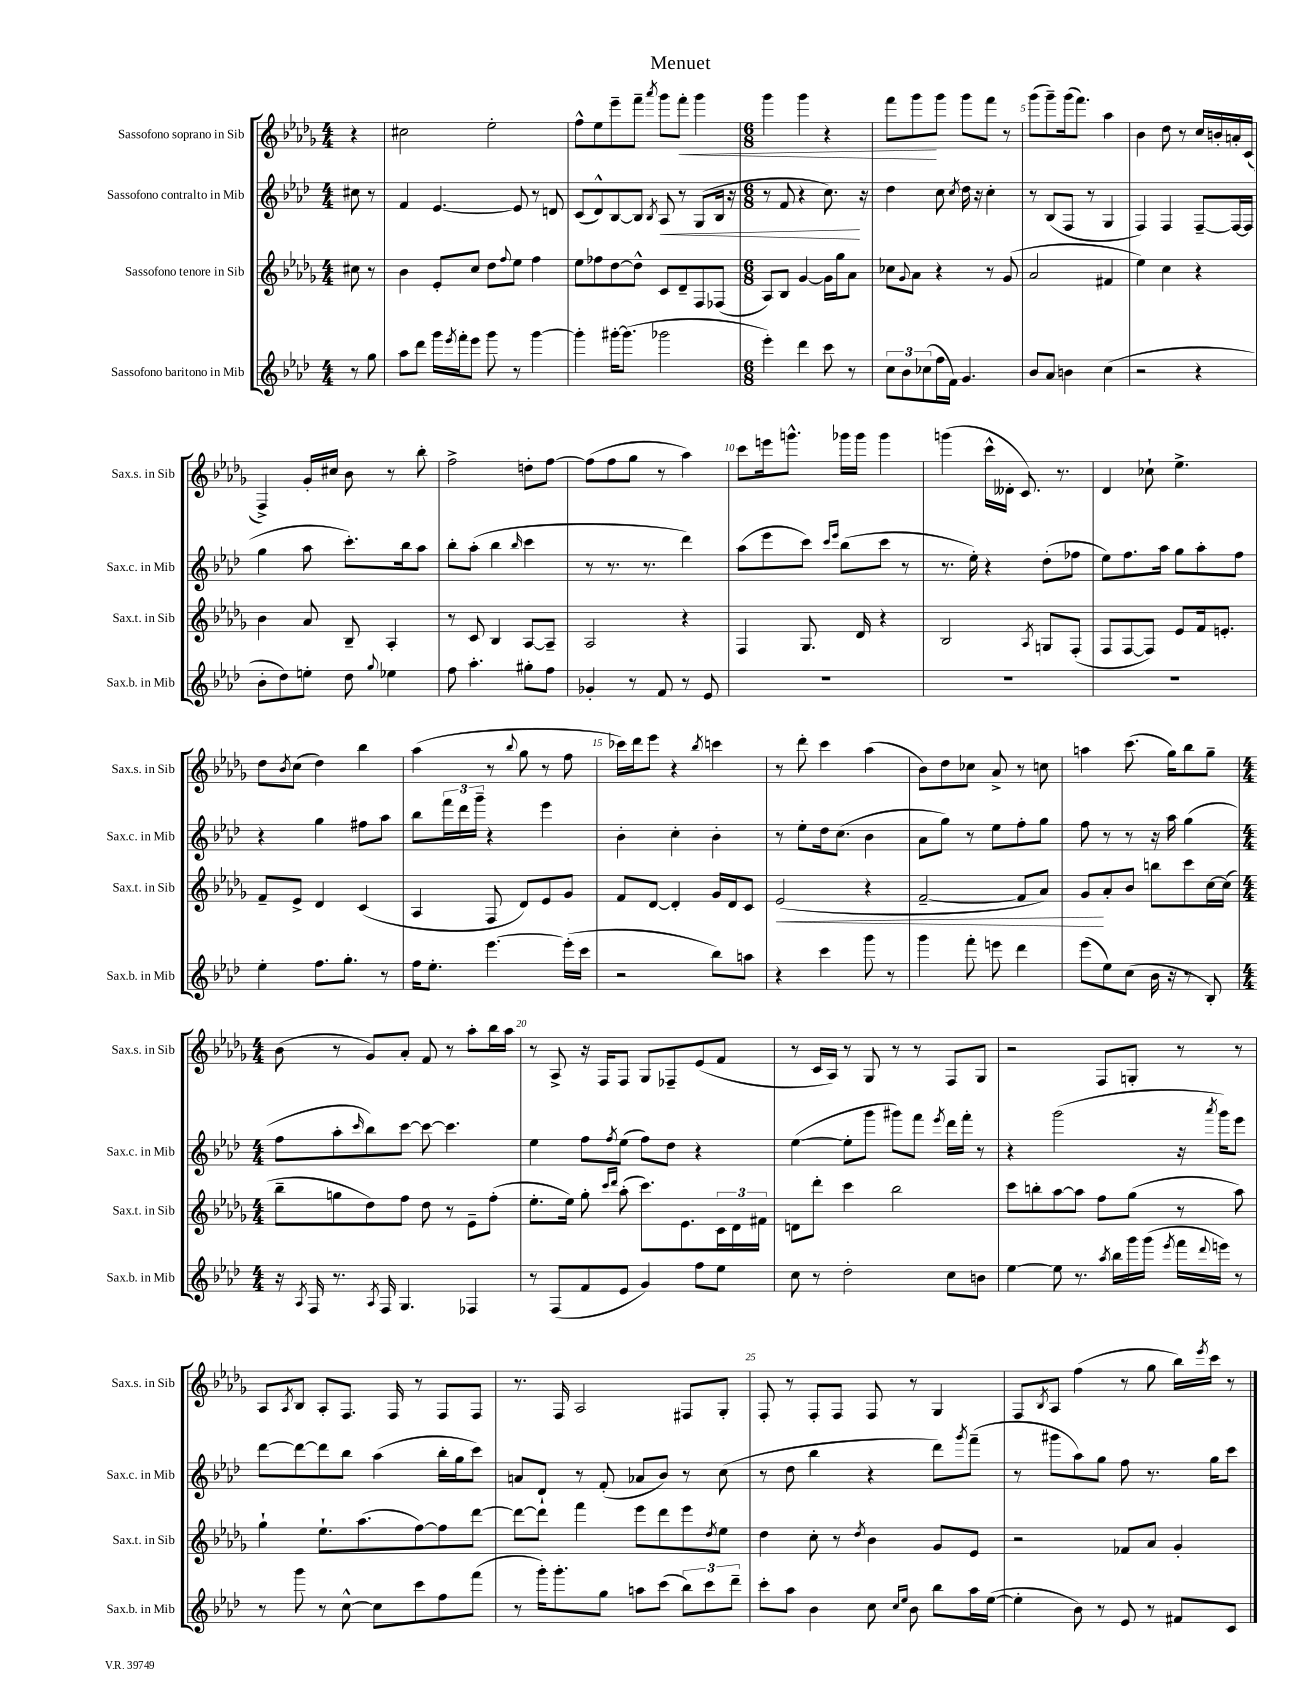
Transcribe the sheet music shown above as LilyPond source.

\header { title = "Menuet" }
<<
\new StaffGroup <<
\new Staff = "s0" \with { instrumentName = "Sassofono soprano in Sib" shortInstrumentName = "Sax.s. in Sib" } {
    \clef treble \key des \major \numericTimeSignature \time 4/4 \partial 4
    r4 |
    cis''2 ees''2-. |
    f''8-^ ees''8 ees'''8-- f'''8-- \acciaccatura { aes'''8 } ges'''8 f'''8-.\< ges'''4 |
    \numericTimeSignature \time 6/8 ges'''4 ges'''4 r4 |
    f'''8 ges'''8\! ges'''8 ges'''8 f'''8 r8 |
    ges'''8( ges'''8--) ges'''16( f'''8.) aes''4 |
    bes'4 des''8 r8 c''16 b'16-. a'16-. c'16( |
    f4->) ges'16-. cis''16 bes'8 r8 bes''8-. |
    f''2-> d''8-. f''8~ |
    f''8( f''8 ges''8 r8 aes''4) |
    c'''8 e'''16 g'''8.-^ ges'''16 ges'''16 ges'''4 |
    g'''4( c'''16-^ deses'16-. c'8.) r8. |
    des'4 ces''8-! ees''4.-> |
    des''8 \acciaccatura { bes'8 } c''8( des''4) bes''4 |
    aes''4( r8 \appoggiatura { bes''8 } ges''8 r8 f''8 |
    ces'''16) des'''16 ees'''8 r4 \acciaccatura { bes''8 } c'''4 |
    r8 des'''8-. c'''4 aes''4( |
    bes'8) des''8 ces''8 aes'8-> r8 c''8 |
    a''4 c'''8.( ges''16) bes''8 ges''8-- |
    \numericTimeSignature \time 4/4 bes'8( r8 ges'8) aes'8-. f'8 r8 aes''8-. bes''16 aes''16 |
    r8 aes8-> r16 f16 f8 ges8 fes8-- ees'8( f'8 |
    r8 c'16 aes16) r8 ges8 r8 r8 f8 ges8 |
    r2 f8 g8-. r8 r8 |
    aes8 \acciaccatura { aes8 } bes8 aes8-. f8. f16 r8 f8 f8 |
    r8. f16 aes2 fis8 ges8-. |
    f8-. r8 f8-. f8 f8 r8 ges4 |
    f8 \acciaccatura { bes8 } aes8 f''4( r8 ges''8 bes''16) \acciaccatura { ees'''8 } c'''16 r8 \bar "|." |
}
\new Staff = "s1" \with { instrumentName = "Sassofono contralto in Mib" shortInstrumentName = "Sax.c. in Mib" } {
    \clef treble \key aes \major \numericTimeSignature \time 4/4 \partial 4
    cis''8 r8 |
    f'4 ees'4.~ ees'8 r8 d'8 |
    c'8( des'8-^) bes8~ bes8 \acciaccatura { bes8 } aes8\< r8 g8( bes16 r16 |
    \numericTimeSignature \time 6/8 r8 f'8 r4 c''8.\!) r16 |
    des''4 c''8 \acciaccatura { c''8 } des''16 r16 c''4-. |
    r8 bes8( f8 r8 g4 |
    f4) f4 f8~-- f16~ f16( |
    g''4 aes''8 c'''8.-.) bes''16 aes''8 |
    bes''8-. aes''8-.( bes''4 \grace { bes''16 } c'''4 |
    r8 r8. r8. des'''4) |
    aes''8( ees'''8 c'''8) \grace { c'''16 ees'''16 } bes''8( c'''8 r8 |
    r8. ees''16-.) r4 des''8-.( fes''8 |
    ees''8) f''8. aes''16 g''8 aes''8-. f''8 |
    r4 g''4 fis''8 aes''8 |
    bes''8 \tuplet 3/2 { f'''16 des'''16 g'''16-- } r4 ees'''4 |
    bes'4-. c''4-. bes'4-. |
    r8 ees''8-. des''16 c''8.( bes'4 |
    aes'8 g''8) r8 ees''8 f''8-. g''8 |
    f''8 r8 r8 r16 aes''16 g''4( |
    \numericTimeSignature \time 4/4 f''8 aes''8-. \grace { c'''16 } bes''8) c'''8~ c'''8~ c'''4. |
    ees''4 f''8 \acciaccatura { f''8 } ees''8( f''8) des''8 r4 |
    ees''4~( ees''8-. g'''8 gis'''8) f'''8 \acciaccatura { ees'''8 } des'''16 f'''16-. r8 |
    r4 g'''2( r16 \acciaccatura { aes'''8 } g'''16) ees'''8 |
    des'''8~ des'''8~ des'''8 bes''8 aes''4( bes''16-. g''16 c'''8) |
    a'8 des'8-! r8 f'8-.( aes'8 bes'8) r8 c''8( |
    r8 des''8 bes''4 r4 des'''8) \acciaccatura { g'''8 } f'''8--( |
    r8 gis'''8 aes''8) g''8 f''8 r8. g''16 c'''8 \bar "|." |
}
\new Staff = "s2" \with { instrumentName = "Sassofono tenore in Sib" shortInstrumentName = "Sax.t. in Sib" } {
    \clef treble \key des \major \numericTimeSignature \time 4/4 \partial 4
    cis''8 r8 |
    bes'4 ees'8-. c''8 des''8 \appoggiatura { f''8 } ees''8 f''4 |
    ees''8 fes''8 des''8~ des''8-^ c'8 des'8-- f8 fes8( |
    \numericTimeSignature \time 6/8 aes8) bes8 ges'4~ ges'16 ges''16 aes'8 |
    ces''8 \appoggiatura { ges'8 } aes'8 r4 r8 ges'8( |
    aes'2 fis'4 |
    ees''4) c''4 r4 |
    bes'4 aes'8 bes8-- aes4-. |
    r8 c'8 bes4 aes8~ aes8-- |
    aes2 r4 |
    f4 ges8. des'16 r4 |
    bes2 \acciaccatura { aes8 } g8 f8-.( |
    f8 f8~ f8) ees'8 f'16 e'8.-. |
    f'8-- ees'8-> des'4 c'4( |
    aes4 f8 des'8) ees'8 ges'8 |
    f'8 des'8~ des'4-. ges'16 des'16 c'8 |
    ees'2\<( r4 |
    f'2~-- f'8 aes'8) |
    ges'8\! aes'8-. bes'8 b''8 c'''8 c''16~ c''16( |
    \numericTimeSignature \time 4/4 bes''8-- g''8 des''8) f''8 des''8 r8 ees'8-- f''8-.( |
    ees''8.-. ees''16) ges''8-. \grace { c'''16 des'''16 } aes''8-.( c'''8.) ees'8. \tuplet 3/2 { c'16 des'16 fis'16 } |
    d'8 des'''8-. c'''4 bes''2 |
    c'''8 b''8-. aes''8~ aes''8 f''8 ges''8( r8 aes''8) |
    ges''4-! ees''8.-! aes''8.( f''8~) f''8 des'''8~ |
    des'''8~ des'''8 f'''4 ees'''8 des'''8 ees'''8 \acciaccatura { des''8 } ees''8 |
    des''4 c''8-. r8 \acciaccatura { des''8 } bes'4 ges'8 ees'8 |
    r2 fes'8 aes'8 ges'4-. \bar "|." |
}
\new Staff = "s3" \with { instrumentName = "Sassofono baritono in Mib" shortInstrumentName = "Sax.b. in Mib" } {
    \clef treble \key aes \major \numericTimeSignature \time 4/4 \partial 4
    r8 g''8 |
    aes''8 des'''8 g'''16 \acciaccatura { ees'''8 } f'''16-. ees'''8 g'''8 r8 g'''4~ |
    g'''4-. gis'''16~-. gis'''8.( ges'''2 |
    \numericTimeSignature \time 6/8 ees'''4-.) des'''4 c'''8 r8 |
    \tuplet 3/2 { c''8 bes'8 ces''8( } f''16 f'16) g'4. |
    bes'8 aes'8 b'4 c''4( |
    r2 r4 |
    bes'8-. des''8) e''8-. des''8 \appoggiatura { g''8 } ees''4 |
    f''8 aes''4.-. gis''8-. f''8 |
    ges'4-. r8 f'8 r8 ees'8 |
    R2. |
    R2. |
    R2. |
    ees''4-. f''8. g''8.-. r8 |
    f''16 ees''8.-. ees'''4.~ ees'''16-.( c'''16 |
    r2 bes''8) a''8 |
    r4 c'''4 g'''8 r8 |
    g'''4 f'''8-. e'''8 des'''4 |
    ees'''8( ees''8) c''8( bes'16 r16 r8 bes8-.) |
    \numericTimeSignature \time 4/4 r16 \acciaccatura { aes8 } f16 r8. \acciaccatura { aes8 } f16 g4. fes4 |
    r8 f8( f'8 ees'8 g'4) f''8 ees''8 |
    c''8 r8 des''2-. c''8 b'8 |
    ees''4~ ees''8 r8. \acciaccatura { aes''8 } bes''16 g'''16 g'''16( \acciaccatura { ees'''8 } f'''16 \appoggiatura { des'''8 } e'''16) r8 |
    r8 g'''8 r8 c''8~-^ c''8 c'''8 f''8 f'''8( |
    r8 g'''16-.) g'''8.-. g''8 a''8 c'''8( \tuplet 3/2 { bes''8) c'''8 des'''8-- } |
    c'''8-. aes''8 bes'4 c''8 \grace { c''16 ees''16 } bes'8 bes''8 aes''16 ees''16~( |
    ees''4-. bes'8) r8 ees'8 r8 fis'8 c'8 \bar "|." |
}
>>
>>
\layout { \context { \Score \override BarNumber.break-visibility = ##(#f #t #t) barNumberVisibility = #(every-nth-bar-number-visible 5) } }
